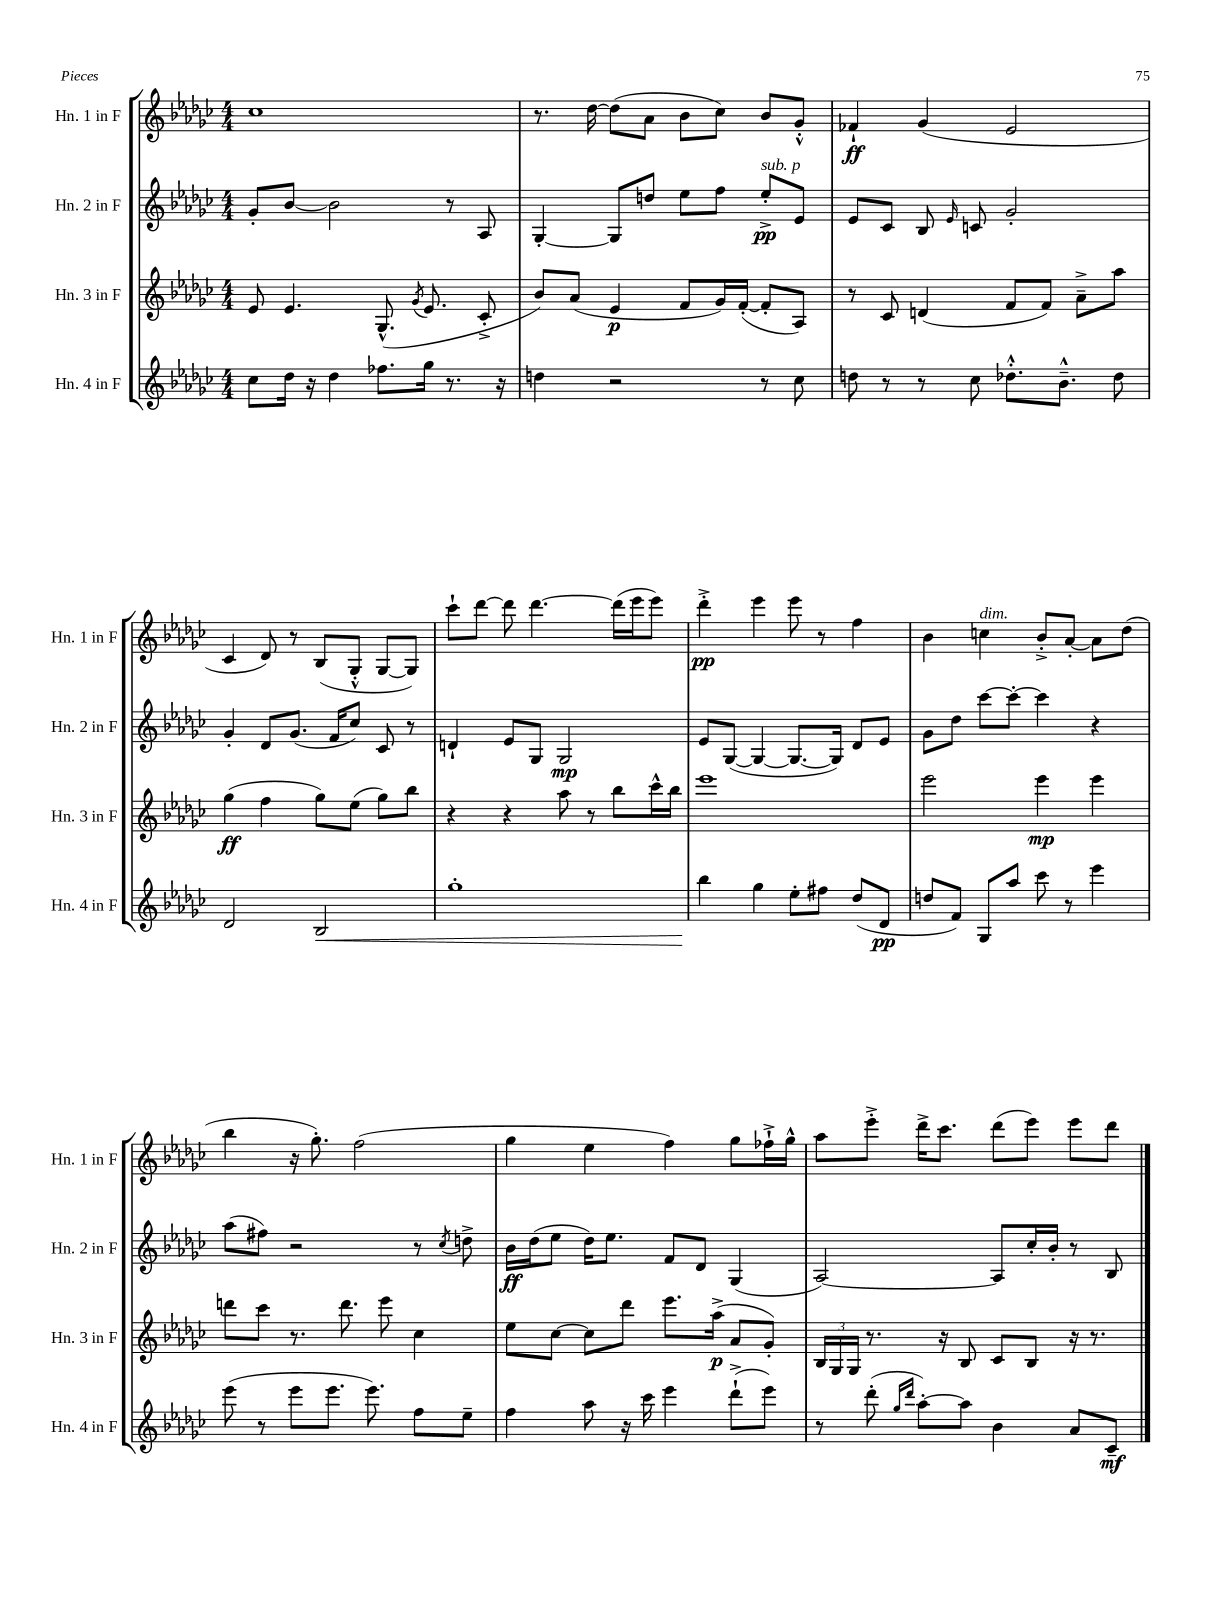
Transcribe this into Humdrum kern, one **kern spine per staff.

**kern	**dynam	**kern	**dynam	**kern	**dynam	**kern	**dynam
*part4	*part4	*part3	*part3	*part2	*part2	*part1	*part1
*staff4	*staff4	*staff3	*staff3	*staff2	*staff2	*staff1	*staff1
*I"Hn. 4 in F	*	*I"Hn. 3 in F	*	*I"Hn. 2 in F	*	*I"Hn. 1 in F	*
*I'Hn. 4 in F	*	*I'Hn. 3 in F	*	*I'Hn. 2 in F	*	*I'Hn. 1 in F	*
*clefG2	*	*clefG2	*	*clefG2	*	*clefG2	*
*k[b-e-a-d-g-c-]	*	*k[b-e-a-d-g-c-]	*	*k[b-e-a-d-g-c-]	*	*k[b-e-a-d-g-c-]	*
*M4/4	*	*M4/4	*	*M4/4	*	*M4/4	*
=21	=21	=21	=21	=21	=21	=21	=21
8cc-\L	.	8e-/	.	8g-'/L	.	1cc-	.
16dd-\Jk	.	4.e-/	.	[8b-/J	.	.	.
16r	.	.	.	.	.	.	.
4dd-\	.	.	.	2b-\]	.	.	.
8.ff-X\L	.	(8.G-^^/	.	.	.	.	.
.	.	8qg-/	.	.	.	.	.
16gg-\Jk	.	8.e-/	.	.	.	.	.
8.r	.	.	.	8r	.	.	.
.	.	8c-'^/	.	8A-/	.	.	.
16r	.	.	.	.	.	.	.
=22	=22	=22	=22	=22	=22	=22	=22
4ddn\	.	8b-/L)	.	[4G-'/	.	8.r	.
.	.	(8a-/J	.	.	.	.	.
.	.	.	.	.	.	[16dd-\	.
2r	.	4e-/	p	8G-/L]	.	(8dd-\L]	.
.	.	.	.	8ddn/J	.	8a-\J	.
.	.	8f/L	.	8ee-\L	.	8b-\L	.
.	.	16g-/L)	.	8ff\J	.	8cc-\J)	.
.	.	([16f'/JJ	.	.	.	.	.
!	!	!	!	!LO:TX:a:i:t=sub. p	!	!	!
8r	.	8f'/L]	.	8ee-'^/L	pp	8b-/L	.
8cc-\	.	8A-/J)	.	8e-/J	.	8g-'^^/J	.
=23	=23	=23	=23	=23	=23	=23	=23
8ddn\	.	8r	.	8e-/L	.	4f-X`/	ff
8r	.	8c-/	.	8c-/J	.	.	.
8r	.	(4dn/	.	8B-/	.	(4g-/	.
.	.	.	.	16qqe-/	.	.	.
8cc-\	.	.	.	8cn/	.	.	.
8.dd-X'^^\L	.	8f/L	.	2g-'/	.	2e-/	.
.	.	8f/J)	.	.	.	.	.
8.b-~^^\J	.	.	.	.	.	.	.
.	.	8a-~^\L	.	.	.	.	.
8dd-\	.	8aa-\J	.	.	.	.	.
!!LO:LB:g=z
=24	=24	=24	=24	=24	=24	=24	=24
2d-/	.	(4gg-\	ff	4g-'/	.	4c-/	.
.	.	4ff\	.	8d-/L	.	8d-/)	.
.	.	.	.	(8.g-/J	.	8r	.
!	!LO:HP:b	!	!	!	!	!	!
2B-/	<	8gg-\L)	.	.	.	(8B-/L	.
.	.	.	.	16f/KL	.	.	.
.	.	(8ee-\J	.	8cc-/J)	.	8G-'^^/J	.
.	.	8gg-\L)	.	8c-/	.	[8G-/L	.
.	.	8bb-\J	.	8r	.	8G-/J])	.
=25	=25	=25	=25	=25	=25	=25	=25
1gg-'	.	4r	.	4dn`/	.	8ccc-`\L	.
.	.	.	.	.	.	[8ddd-\J	.
.	.	4r	.	8e-/L	.	8ddd-\]	.
.	.	.	.	8G-/J	.	[4.ddd-\	.
.	.	8aa-\	.	2G-/	mp	.	.
.	.	8r	.	.	.	.	.
.	.	8bb-\L	.	.	.	(16ddd-\LL]	.
.	.	.	.	.	.	16eee-\J	.
.	.	16ccc-^^\L	.	.	.	8eee-\J)	.
.	.	16bb-\JJ	.	.	.	.	.
=26	=26	=26	=26	=26	=26	=26	=26
4bb-\	.	1eee-	.	8e-/L	.	4ddd-'^\	pp
.	.	.	.	([8G-/J	.	.	.
4gg-\	[	.	.	4G-/_	.	4eee-\	.
8ee-'\L	.	.	.	8.G-/L_	.	8eee-\	.
8ff#X\J	.	.	.	.	.	8r	.
.	.	.	.	16G-/Jk])	.	.	.
(8dd-/L	.	.	.	8d-/L	.	4ff\	.
8d-/J	pp	.	.	8e-/J	.	.	.
=27	=27	=27	=27	=27	=27	=27	=27
8ddn/L	.	2eee-\	.	8g-\L	.	4b-\	.
8f/J)	.	.	.	8dd-\J	.	.	.
!	!	!	!	!	!	!LO:TX:a:i:t=dim.	!
8G-/L	.	.	.	[8ccc-\L	.	4ccn\	.
8aa-/J	.	.	.	8ccc-'\J_	.	.	.
8ccc-\	.	4eee-\	mp	4ccc-\]	.	8b-'^/L	.
8r	.	.	.	.	.	[8a-'/J	.
4eee-\	.	4eee-\	.	4r	.	8a-\L]	.
.	.	.	.	.	.	(8dd-\J	.
!!LO:LB:g=z
=28	=28	=28	=28	=28	=28	=28	=28
(8eee-\	.	8dddn\L	.	(8aa-\L	.	4bb-\	.
8r	.	8ccc-\J	.	8ff#X\J)	.	.	.
8eee-\L	.	8.r	.	2r	.	16r	.
.	.	.	.	.	.	8.gg-'\)	.
8.eee-\J	.	.	.	.	.	.	.
.	.	8.ddd\	.	.	.	.	.
.	.	.	.	.	.	(2ff\	.
8.eee-\)	.	.	.	.	.	.	.
.	.	8eee-\	.	.	.	.	.
8ff\L	.	4cc-\	.	8r	.	.	.
.	.	.	.	8qcc-/	.	.	.
8ee-~\J	.	.	.	8ddn^\	.	.	.
=29	=29	=29	=29	=29	=29	=29	=29
4ff\	.	8ee-\L	.	16b-\LL	ff	4gg-\	.
.	.	.	.	(16dd-\J	.	.	.
.	.	[8cc-\J	.	8ee-\J	.	.	.
8aa-\	.	8cc-\L]	.	16dd-\KL)	.	4ee-\	.
.	.	.	.	8.ee-\J	.	.	.
16r	.	8ddd-\J	.	.	.	.	.
16ccc-\	.	.	.	.	.	.	.
4eee-\	.	8.eee-\L	.	8f/L	.	4ff\)	.
.	.	.	.	8d-/J	.	.	.
.	.	(16aa-^\Jk	p	.	.	.	.
(8ddd-`^\L	.	8a-/L	.	(4G-/	.	8gg-\L	.
8eee-\J)	.	8g-'/J)	.	.	.	16ff-X`^\L	.
.	.	.	.	.	.	16gg-^^\JJ	.
=30	=30	=30	=30	=30	=30	=30	=30
8r	.	24B-/LL	.	[2A-/)	.	8aa-\L	.
.	.	24G-/	.	.	.	.	.
.	.	24G-/JJ	.	.	.	.	.
(8ddd-'\	.	8.r	.	.	.	8eee-'^\J	.
16qqgg-/LL	.	.	.	.	.	.	.
16qqddd-/JJ	.	.	.	.	.	.	.
[8aa-'\L)	.	.	.	.	.	16ddd-^\KL	.
.	.	16r	.	.	.	8.ccc-\J	.
8aa-\J]	.	8B-/	.	.	.	.	.
4b-\	.	8c-/L	.	8A-/L]	.	(8ddd-\L	.
.	.	8B-/J	.	16cc-'/L	.	8eee-\J)	.
.	.	.	.	16b-'/JJ	.	.	.
8a-/L	.	16r	.	8r	.	8eee-\L	.
.	.	8.r	.	.	.	.	.
8c-~/J	mf	.	.	8B-/	.	8ddd-\J	.
==	==	==	==	==	==	==	==
*-	*-	*-	*-	*-	*-	*-	*-
